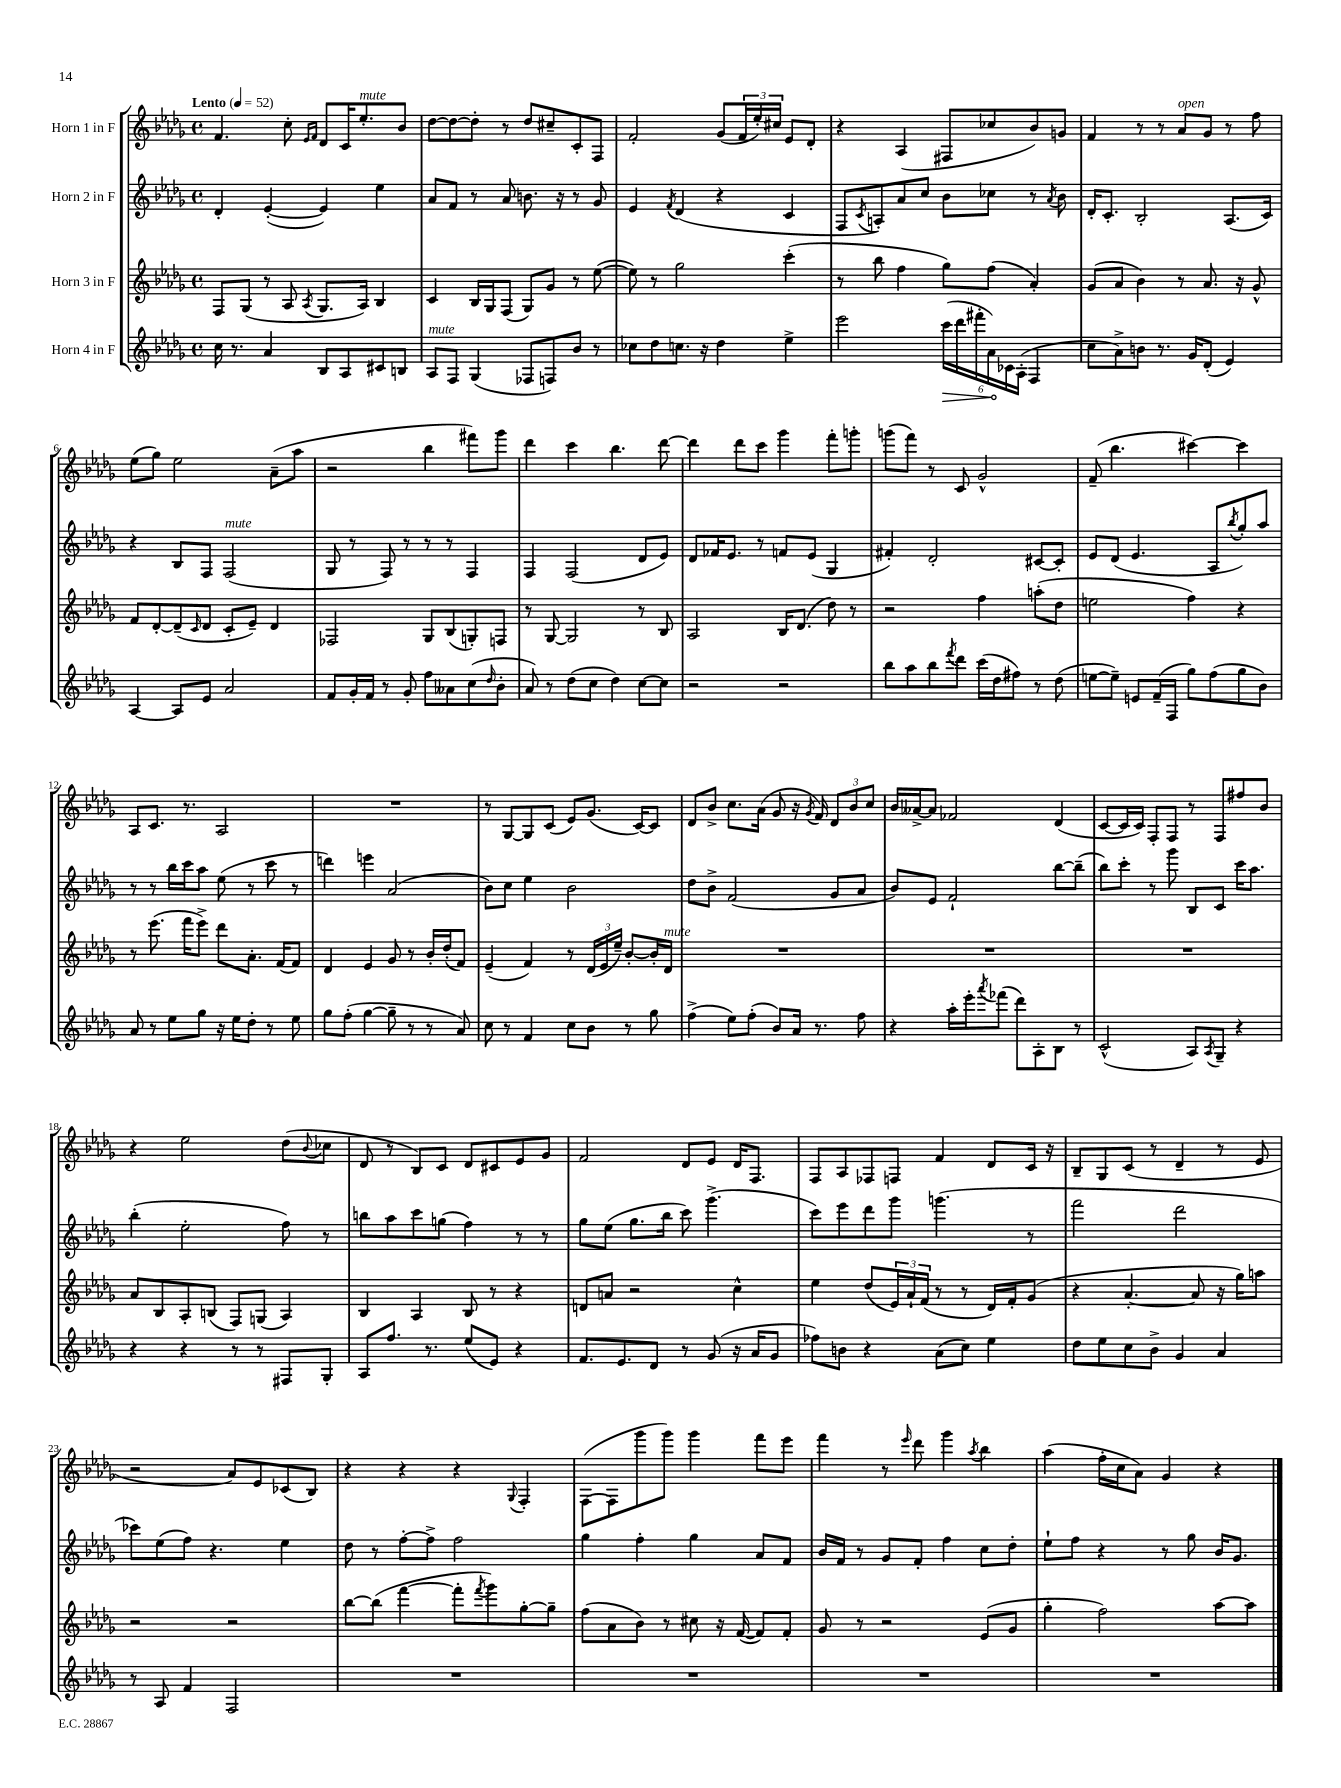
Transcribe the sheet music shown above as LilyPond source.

<<
\new StaffGroup <<
\new Staff = "s0" \with { instrumentName = "Horn 1 in F" } {
    \clef treble \key des \major \defaultTimeSignature \time 4/4 \tempo "Lento" 4 = 52
    f'4. c''8-. \grace { ees'16 f'16 } des'8 c'16 ees''8.-.^\markup { \italic "mute" } bes'8 |
    des''8~ des''8~ des''8-. r8 des''8 cis''8-- c'8-. f8 |
    f'2-. ges'8( \tuplet 3/2 { f'16 ees''16-.) cis''16 } ees'8 des'8-. |
    r4 aes4( fis8 ces''8 bes'8) g'8 |
    f'4 r8 r8 aes'8^\markup { \italic "open" } ges'8 r8 f''8 |
    ees''8( ges''8) ees''2 aes'8--( aes''8 |
    r2 bes''4 fis'''8) ges'''8 |
    des'''4 c'''4 bes''4. des'''8~ |
    des'''4 des'''8 c'''8 ges'''4 f'''8-. g'''8-. |
    g'''8( f'''8) r8 c'8 ges'2-^ |
    f'8--( bes''4. cis'''4~) cis'''4 |
    aes8 c'8. r8. aes2 |
    R1 |
    r8 ges8~ ges8 c'8( ees'8) ges'8.( c'16~) c'8 |
    des'8 bes'8-> c''8. aes'16( ges'8 r16 \acciaccatura { ges'8 } f'16) \tuplet 3/2 { des'8 bes'8 c''8 } |
    bes'16 aeses'16~-> aeses'8 fes'2 des'4( |
    c'8~ c'16 c'16) f8-. f8 r8 f8 fis''8 bes'8 |
    r4 ees''2 des''8( \appoggiatura { bes'8 } ces''8 |
    des'8 r8 bes8) c'8 des'8 cis'8 ees'8 ges'8 |
    f'2 des'8 ees'8 des'16 f8. |
    f8 aes8 fes8 f8 f'4 des'8 c'16 r16 |
    bes8-- ges8 c'8( r8 des'4-- r8 ees'8 |
    r2 aes'8) ees'8 ces'8( bes8) |
    r4 r4 r4 \appoggiatura { ges8 } f4-. |
    f8~( f8 ges'''8 ges'''8) ges'''4 f'''8 ees'''8 |
    f'''4 r8 \grace { ees'''16 } des'''8 ges'''4 \acciaccatura { aes''8 } bes''4 |
    aes''4( f''16-. c''16 aes'8) ges'4 r4 \bar "|." |
}
\new Staff = "s1" \with { instrumentName = "Horn 2 in F" } {
    \clef treble \key des \major \defaultTimeSignature \time 4/4
    des'4-. ees'4~-.( ees'4) ees''4 |
    aes'8 f'8 r8 aes'8 b'8. r16 r8 ges'8 |
    ees'4 \acciaccatura { f'8 } des'4( r4 c'4 |
    f8 \acciaccatura { c'8 } a8-.) aes'8 c''8 bes'8 ces''8 r8 \acciaccatura { aes'8 } bes'8 |
    des'16-. c'8.-. bes2-. aes8.( c'16) |
    r4 bes8 f8 f2^\markup { \italic "mute" }( |
    ges8 r8 f8) r8 r8 r8 f4 |
    f4 f2( des'8 ees'8) |
    des'8 fes'16 ees'8. r8 f'8 ees'8( ges4 |
    fis'4-.) des'2-. cis'8~ cis'8-. |
    ees'8 des'8( ees'4. aes8 \acciaccatura { bes''8 } ges''8-.) aes''8 |
    r8 r8 bes''16 c'''16 aes''8 ees''8( r8 c'''8 r8 |
    d'''4) e'''4 aes'2( |
    bes'8) c''8 ees''4 bes'2 |
    des''8 bes'8-> f'2( ges'8 aes'8 |
    bes'8) ees'8 f'2-! bes''8~ bes''8--( |
    bes''8) c'''8-. r8 ges'''8 bes8 c'8 c'''16 aes''8. |
    bes''4-.( ees''2-. f''8) r8 |
    b''8 aes''8 c'''8 g''8( f''4) r8 r8 |
    ges''8 ees''8( ges''8. bes''16 c'''8) ges'''4.->( |
    c'''8) ees'''8 des'''8 ges'''8 g'''4.( r8 |
    f'''2 des'''2 |
    ces'''8) ees''8( f''8) r4. ees''4 |
    des''8 r8 f''8~-. f''8-> f''2 |
    ges''4 f''4-. ges''4 aes'8 f'8 |
    bes'16 f'16 r8 ges'8 f'8-. f''4 c''8 des''8-. |
    ees''8-! f''8 r4 r8 ges''8 bes'16 ges'8. \bar "|." |
}
\new Staff = "s2" \with { instrumentName = "Horn 3 in F" } {
    \clef treble \key des \major \defaultTimeSignature \time 4/4
    f8 ges8( r8 aes8 \acciaccatura { aes8 } ges8. aes16) bes4 |
    c'4 bes16 ges16 f8( ges8) ges'8 r8 ees''8~( |
    ees''8) r8 ges''2 c'''4-.( |
    r8 bes''8 f''4 ges''8) f''8( aes'4-.) |
    ges'8( aes'8 bes'4) r8 aes'8. r16 ges'8-^ |
    f'8 des'8~-. des'8--( \grace { c'16 } des'8 c'8-. ees'8--) des'4 |
    fes2 ges8 bes8( g8-.) f8 |
    r8 ges8~ ges2 r8 bes8 |
    aes2 bes16 des'8.( des''8) r8 |
    r2 f''4 a''8-.( des''8 |
    e''2 f''4) r4 |
    r8 ees'''8.( f'''16 ees'''8->) des'''8 aes'8.-. f'16( f'8) |
    des'4 ees'4 ges'8 r8 bes'16-. des''16-.( f'8) |
    ees'4--( f'4) r8 \tuplet 3/2 { des'16( ees'16 ees''16--) } bes'8~-. bes'16-. des'16^\markup { \italic "mute" } |
    R1 |
    R1 |
    R1 |
    aes'8 bes8 aes8-. b8( f8) g8( aes4) |
    bes4 aes4 bes8 r8 r4 |
    d'8 a'8 r2 c''4-^ |
    ees''4 des''8( \tuplet 3/2 { ees'16) aes'16-! f'16( } r8 r8 des'16) f'16-. ges'8( |
    r4 aes'4.~-. aes'8 r16 ges''16) a''8 |
    r2 r2 |
    bes''8~ bes''8( f'''4~ f'''8-. \acciaccatura { f'''8 } ges'''8) ges''8~-. ges''8-- |
    f''8( aes'8 bes'8) r8 cis''8 r16 f'16~( f'8) f'8-. |
    ges'8 r8 r2 ees'8( ges'8 |
    ges''4-. f''2) aes''8~ aes''8 \bar "|." |
}
\new Staff = "s3" \with { instrumentName = "Horn 4 in F" } {
    \clef treble \key des \major \defaultTimeSignature \time 4/4
    c''16 r8. aes'4 bes8 aes8 cis'8 b8 |
    aes8^\markup { \italic "mute" } f8 ges4( fes8 f8) bes'8 r8 |
    ces''8 des''8 c''8. r16 des''4 ees''4-> |
    ees'''2 \tuplet 6/4 { \once \override Hairpin.circled-tip = ##t c'''16\>( des'''16 fis'''16-. aes'16\!) ces'16 aes16-.( } f4 |
    c''8 aes'8->) b'8 r8. ges'16 des'8-.( ees'4) |
    aes4~ aes8 ees'8 aes'2 |
    f'8 ges'16-. f'16 r8 ges'8-. f''8 aeses'8 c''8( \grace { des''16 } bes'8-. |
    aes'8) r8 des''8( c''8 des''4) c''8~ c''8 |
    r2 r2 |
    bes''8 aes''8 bes''8 \acciaccatura { f'''8 } des'''8 c'''16( des''16 fis''8) r8 des''8( |
    e''8~ e''8--) e'8 f'16--( f16 ges''8) f''8( ges''8 bes'8) |
    aes'8 r8 ees''8 ges''8 r16 ees''16 des''8-. r8 ees''8 |
    ges''8 f''8-.( ges''4~ ges''8-- r8 r8 aes'8) |
    c''8 r8 f'4 c''8 bes'8 r8 ges''8 |
    f''4->( ees''8) f''8-.( bes'8) aes'16 r8. f''8 |
    r4 aes''16-. ees'''16-. \acciaccatura { aes'''8 } fes'''8( des'''8) aes8-. bes8 r8 |
    c'2-^( aes8) \acciaccatura { aes8 } ges8-- r4 |
    r4 r4 r8 r8 fis8 ges8-. |
    aes8 f''8. r8. ees''8( ees'8) r4 |
    f'8. ees'8. des'8 r8 ges'8( r16 aes'16 ges'8 |
    fes''8) b'8 r4 aes'8( c''8) ees''4 |
    des''8 ees''8 c''8 bes'8-> ges'4 aes'4 |
    r8 aes8 f'4 f2 |
    R1 |
    R1 |
    R1 |
    R1 \bar "|." |
}
>>
>>
